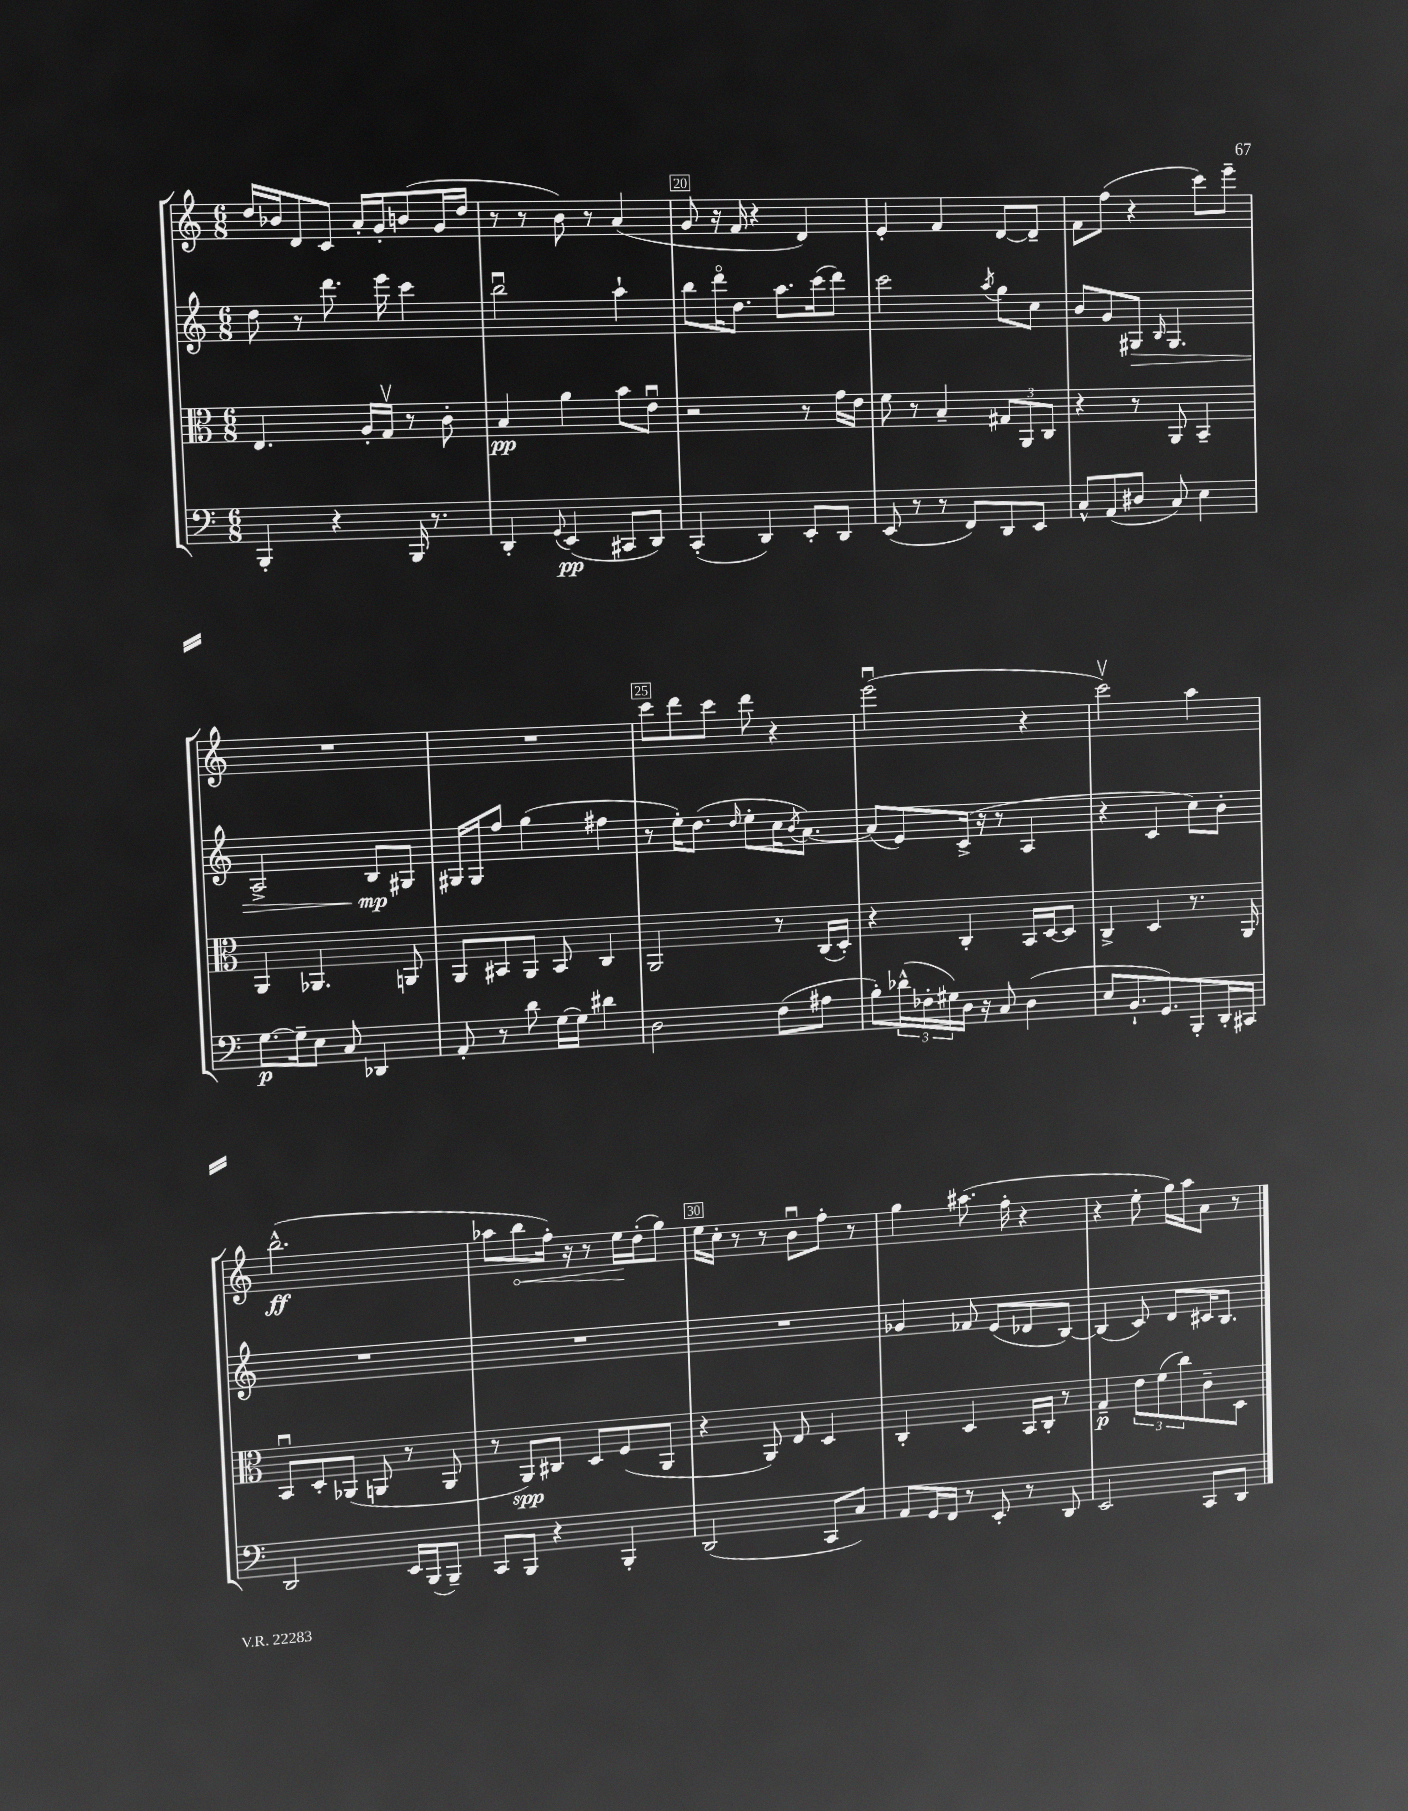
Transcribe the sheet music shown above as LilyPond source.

<<
\new StaffGroup <<
\new Staff = "s0" {
    \clef treble \key c \major \numericTimeSignature \time 6/8
    d''16 bes'16 d'8 c'8 a'16-. g'16-. b'8( g'16 d''16 |
    r8 r8 b'8) r8 a'4( |
    g'8 r16 f'16 r4 d'4) |
    e'4-. f'4 d'8~ d'8-- |
    f'8 f''8( r4 c'''8) e'''8-- |
    R2. |
    R2. |
    c'''8 d'''8 c'''8 d'''8 r4 |
    e'''2\downbow( r4 |
    c'''2\upbow) a''4 |
    b''2.-^\ff( |
    aes''8 \once \override Hairpin.circled-tip = ##t b''8\< f''16-.) r16 r8 e''16\! d''16-.( g''8) |
    e''16 c''16-. r8 r8 b'8\downbow f''8-. r8 |
    g''4 ais''8.( f''16-. r4 |
    r4 e''8-. g''16) a''16 a'8 r8 \bar "|." |
}
\new Staff = "s1" {
    \clef treble \key c \major \numericTimeSignature \time 6/8
    d''8 r8 d'''8. e'''16 c'''4 |
    b''2\downbow a''4-! |
    b''8 d'''16\flageolet d''8. a''8. c'''16( d'''8) |
    c'''2 \acciaccatura { a''8 } g''8 c''8 |
    b'8 g'8 gis8\> \grace { b16 } gis4. |
    a2-> b8\mp\! gis8 |
    gis16 gis16 f''8 g''4( fis''4 |
    r8 e''16-.) d''8.( \grace { d''16 } e''8-. c''16 \acciaccatura { b'8 } a'8.~) |
    a'8( e'8) c'16->( r16 r8 a4 |
    r4 c'4 c''8) b'8-. |
    R2. |
    R2. |
    R2. |
    ges'4 fes'8 e'8( des'8 b8~) |
    b4( c'8) d'8 cis'16 b8. \bar "|." |
}
\new Staff = "s2" {
    \clef alto \key c \major \numericTimeSignature \time 6/8
    e4. a16-. g16\upbow r8 c'8-. |
    b4\pp a'4 b'8 e'8\downbow |
    r2 r8 g'16 e'16 |
    f'8 r8 b4-- \tuplet 3/2 { gis8 a,8 c8 } |
    r4 r8 a,8 b,4-- |
    a,4 aes,4. a,8 |
    a,8 bis,8 a,8 bis,8 c4 |
    a,2 r8 c16( d16-.) |
    r4 c4-. b,16 d16~ d8 |
    c4-> d4 r8. a,16 |
    b,8\downbow d8-. aes,8( a,8 r8 a,8 |
    r8 a,8\spp) cis8 d8 f8( a,8 |
    r4 a,8) e8 d4 |
    c4-. d4 b,16 c16-. r8 |
    g4--\p \tuplet 3/2 { e'8 f'8( c''8) } c'8-- d8 \bar "|." |
}
\new Staff = "s3" {
    \clef bass \key c \major \numericTimeSignature \time 6/8
    b,,4-. r4 b,,16 r8. |
    d,4-. \appoggiatura { g,8 } e,4\pp( cis,8 d,8) |
    c,4-.( d,4) e,8-. d,8 |
    e,8( r8 r8 f,8) d,8 e,8 |
    c8-^ a,8( dis8 c8) e4 |
    g8.~\p g16-- e8 c8 des,4 |
    a,8-. r8 d'8 g16~ g16 dis'4 |
    d2 f8( ais8 |
    b8-.) \tuplet 3/2 { des'16-^( fes16-. gis16) } d16 r16 c8 d4( |
    e8 b,8.-! g,8.) b,,8-. d,16-. cis,16 |
    d,2 e,16 b,,16( b,,8--) |
    c,8 b,,8 r4 b,,4-. |
    d,2( c,8 c8) |
    a,8 g,16 f,16 r8 e,8-. r8 d,8 |
    e,2 c,8 d,8 \bar "|." |
}
>>
>>
\layout { \context { \Score currentBarNumber = #18 \override BarNumber.break-visibility = ##(#f #t #t) barNumberVisibility = #(every-nth-bar-number-visible 5) \override BarNumber.stencil = #(make-stencil-boxer 0.1 0.3 ly:text-interface::print) } }
